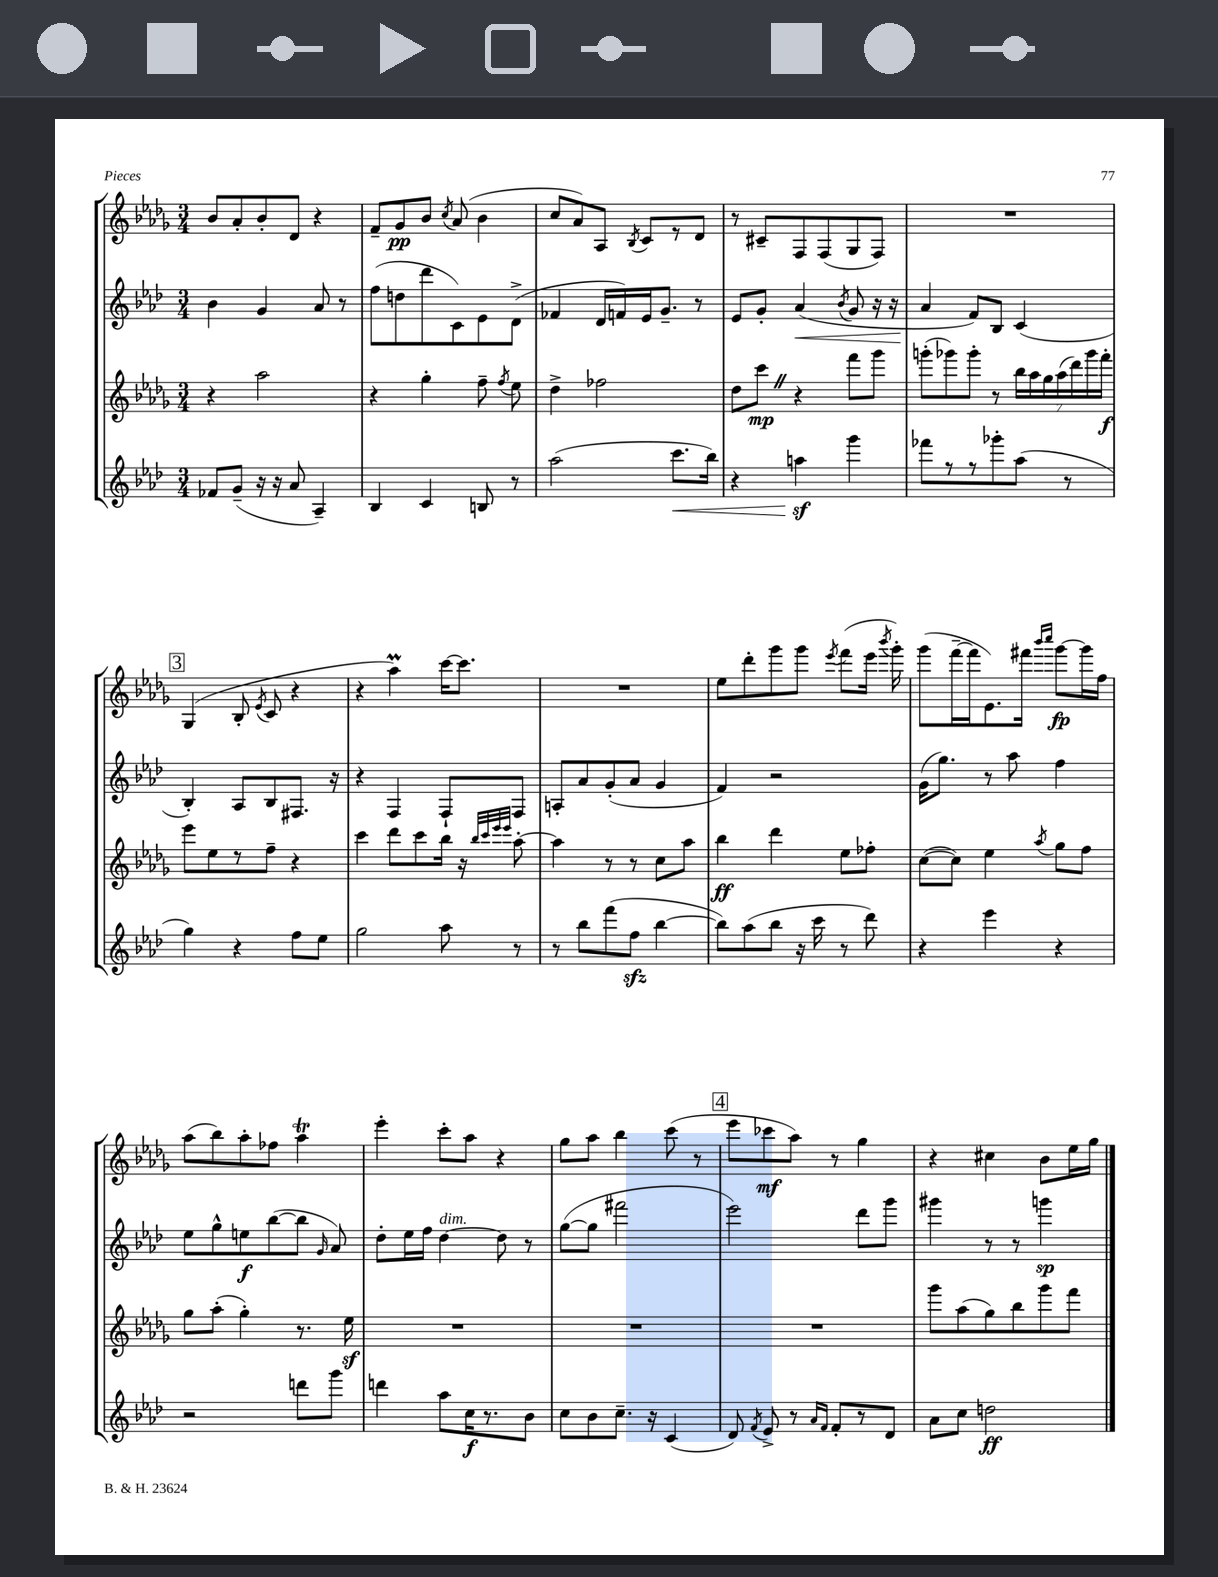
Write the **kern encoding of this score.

**kern	**kern	**kern	**kern
*staff4	*staff3	*staff2	*staff1
*clefG2	*clefG2	*clefG2	*clefG2
*k[b-e-a-d-]	*k[b-e-a-d-g-]	*k[b-e-a-d-]	*k[b-e-a-d-g-]
*M3/4	*M3/4	*M3/4	*M3/4
8f-	4r	4b-	8b-
(8g~	.	.	8a-'
16r	2aa-	4g	8b-'
16r	.	.	.
8a-	.	.	8d-
4A-~)	.	8a-	4r
.	.	8r	.
=	=	=	=
4B-	4r	(8ff	8f~
.	.	8dd	8g-
4c	4gg-'	8ddd-	8b-
.	.	.	8qcc
.	.	8c)	(8a-
8B	8ff~	8e-	4b-
.	8qff	.	.
8r	8ee-	(8d-^	.
=	=	=	=
(2aa-	4dd-^	4f-	8cc
.	.	.	8a-)
.	2ff-	16d-	8A-
.	.	16f)	.
.	.	.	8qB-
.	.	16e-	8c
.	.	8.g~	.
8.ccc	.	.	8r
.	.	8r	8d-
16bb-)	.	.	.
=	=	=	=
4r	8dd-	8e-	8r
.	8ccc	8g'	8c#~
4aa	4r	(4a-	8F
.	.	.	(8F
.	.	8qb-	.
4ggg	8fff	8g	8G-
.	8ggg-	16r	8F)
.	.	16r	.
=	=	=	=
8fff-	(8ggg'	4a-	2.r
8r	8ggg-)	.	.
8r	8ggg-'	8f)	.
8ggg-'	8r	8B-	.
(8aa-	28bb-	(4c	.
.	28aa-	.	.
.	28gg-	.	.
.	(28aa-	.	.
8r	.	.	.
.	28ddd-)	.	.
.	28ggg-	.	.
.	28fff'	.	.
=	=	=	=
4gg)	8eee-	4B-')	(4G-
.	8ee-	.	.
4r	8r	8A-	8B-'
.	.	.	8qe-
.	8ff~	8B-	8c
8ff	4r	8.F#	4r
8ee-	.	.	.
.	.	16r	.
=	=	=	=
2gg	4ccc	4r	4r
.	8ddd-	4F	4aa-)
.	8ccc	.	.
8aa-	16bb-	8F`	[16ccc
.	16r	.	8.ccc]
.	32qqbb-	.	.
.	32qqccc	.	.
.	32qqeee-	.	.
.	32qqeee-	.	.
8r	[8aa-'	8F	.
=	=	=	=
8r	4aa-]	8A'	2.r
8bb-	.	8a-	.
(8fff	8r	(8g'	.
8ff	8r	8a-	.
[4bb-	8cc	4g	.
.	8aa-	.	.
=	=	=	=
8bb-])	4bb-	4f)	8ee-
(8aa-	.	.	8ddd-'
8bb-	4ddd-	2r	8ggg-
16r	.	.	8ggg-
16ccc	.	.	.
.	.	.	8qeee-
8r	8ee-	.	(8fff
8ddd-)	8ff-'	.	16eee-
.	.	.	8qbbb-
.	.	.	16ggg-')
=	=	=	=
4r	([8cc	(16g	(8ggg-
.	.	8.gg)	.
.	8cc])	.	[16fff~
.	.	.	16fff]
4eee-	4ee-	8r	8.e-)
.	.	8aa-	.
.	.	.	16fff#
.	.	.	16qqbbb-
.	8qaa-	.	16qqcccc
4r	8gg-	4ff	[8ggg-
.	8ff	.	16ggg-]
.	.	.	16ff
=	=	=	=
2r	8gg-	8ee-	(8aa-
.	(8aa-'	8gg^^	8bb-)
.	4gg-')	8ee	8aa-'
.	.	([8bb-	8ff-
8ddd	8.r	8bb-]	4aa-
.	.	16qqg	.
8ggg	.	8a-)	.
.	16ee-	.	.
=	=	=	=
4ddd	2.r	8dd-'	4eee-'
.	.	16ee-	.
.	.	16ff	.
8aa-	.	[4dd-	8ccc'
16cc	.	.	8aa-
8.r	.	.	.
.	.	8dd-]	4r
8b-	.	8r	.
=	=	=	=
8cc	2.r	([8gg	8gg-
8b-	.	8gg]	8aa-
8.cc~	.	2fff#	4bb-
16r	.	.	.
(4c	.	.	(8ccc
.	.	.	8r
=	=	=	=
8d-)	2.r	2eee-)	8eee-
8qf	.	.	.
8e-^	.	.	8ccc-
8r	.	.	8aa-)
16qqa-	.	.	.
16qqf	.	.	.
8f'	.	.	8r
8r	.	8ddd-	4gg-
8d-	.	8ggg	.
=	=	=	=
8a-	8ggg-	4ggg#	4r
8cc	(8aa-	.	.
2dd	8gg-)	8r	4cc#
.	8bb-	8r	.
.	8ggg-	4ggg	8b-
.	8fff	.	16ee-
.	.	.	16gg-
==	==	==	==
*-	*-	*-	*-
